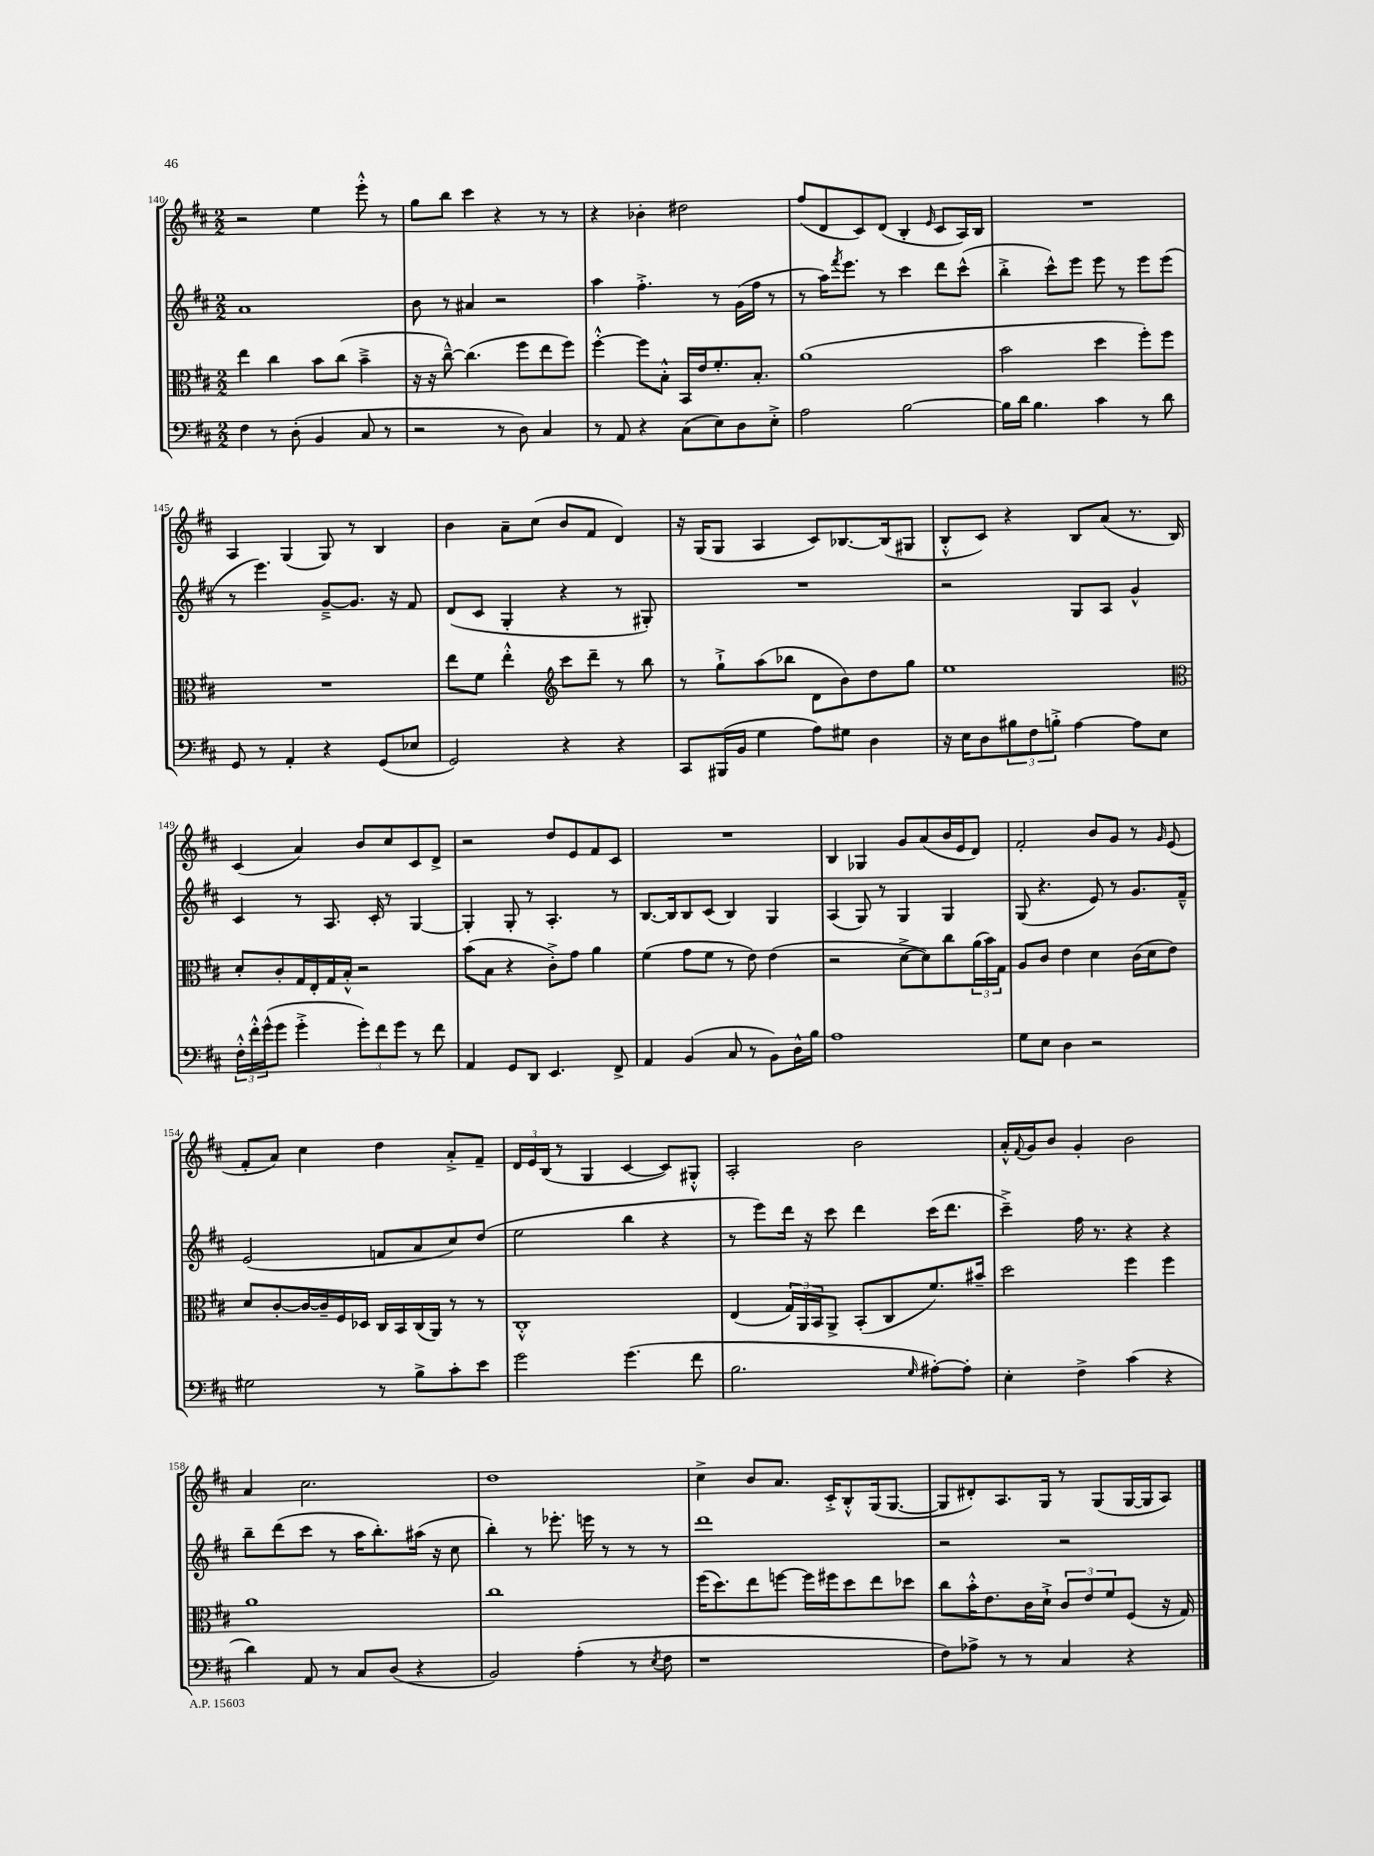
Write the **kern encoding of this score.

**kern	**kern	**kern	**kern
*staff4	*staff3	*staff2	*staff1
*clefF4	*clefC3	*clefG2	*clefG2
*k[f#c#]	*k[f#c#]	*k[f#c#]	*k[f#c#]
*M2/2	*M2/2	*M2/2	*M2/2
4F#	4ee	1a	2r
8r	4cc#	.	.
(8D'	.	.	.
4BB	8b	.	4ee
.	(8cc#	.	.
8C#	4b~^	.	8eee'^^
8r	.	.	8r
=	=	=	=
2r	16r	8b	8gg
.	16r	.	.
.	[8cc#~^^)	8r	8bb
.	(4.cc#]	4a#	4ccc#
8r	.	2r	4r
8D)	8ff#	.	.
4C#	8ee	.	8r
.	8ff#)	.	8r
=	=	=	=
8r	[4ff#'^^	4aa	4r
8AA	.	.	.
4r	8ff#]	4.ff#'^	4b-'
.	8B'^^	.	.
(8C#	16BB	.	2dd#
.	16e	.	.
8E)	8.f#'	8r	.
8D	.	(16g	.
.	8.B'	16ff#	.
8E'^	.	8r	.
=	=	=	=
2A	(1a	8r	(8ff#
.	.	16aa)	8d
.	.	8qfff#	.
.	.	8.eee	.
.	.	.	8c#)
.	.	8r	(8d
[2B	.	4ccc#	4B'
.	.	.	16qqe
.	.	8ddd	8c#
.	.	(8ccc#^^	16A)
.	.	.	16B
=	=	=	=
16B]	2b	4bb'^	1r
16d	.	.	.
4.B	.	.	.
.	.	8ccc#^^)	.
.	.	8eee	.
4c#	4dd	8eee	.
.	.	8r	.
8r	8ff#')	8eee	.
8d	8ff#	(8eee	.
=	=	=	=
8GG	1r	8r	4A
8r	.	4.eee)	.
4AA'	.	.	(4G
4r	.	[8g~^	8G)
.	.	8.g]	8r
(8GG	.	.	4B
.	.	16r	.
8E-	.	8f#	.
=	=	=	=
2GG)	8ee	(8d	4b
.	8f#	8c#	.
.	4ee'^^	4G'	8a~
.	.	.	(8cc#
*	*clefG2	*	*
4r	8ccc#	4r	8b
.	8ddd~	.	8f#
4r	8r	8r	4d)
.	8bb	8G#')	.
=	=	=	=
8CC#	8r	1r	16r
.	.	.	(16G
(16BBB#	8gg`^	.	8G
16BB	.	.	.
4G	(8aa	.	4A
.	8bb-	.	.
8A)	8d	.	8c#)
8G#	8b)	.	[8.B-
4D	8dd	.	.
.	.	.	(16B-]
.	8gg	.	8G#
=	=	=	=
16r	1ee	2r	8B'^^
16E	.	.	.
8D	.	.	8c#)
12B#	.	.	4r
12F#	.	.	.
12B'^	.	.	.
[4A	.	8G	8B
.	.	8A	(8a
8A]	.	4g^^	8.r
8E	.	.	.
.	.	.	16B)
=	=	=	=
*	*clefC3	*	*
24F#'^^	8d'	4c#	(4c#
24f#'^^	.	.	.
(24g^^	.	.	.
8g	8c#'	.	.
4g'^	16G	8r	4a)
.	16E'	.	.
.	16G	8.A	.
.	16B'^^	.	.
12g')	2r	.	8b
.	.	16c#'	.
12f#	.	.	.
.	.	8r	8cc#
12g	.	.	.
8r	.	[4G	8c#
8f#	.	.	8d^
=	=	=	=
4AA	(8b	4G']	2r
.	8B	.	.
8GG	4r	8G'	.
8DD	.	8r	.
4.EE	8c#'^)	4.A'	8dd
.	8g	.	8e
.	4a	.	8f#
8FF#^	.	8r	8c#
=	=	=	=
4AA	(4f#	[8.B	1r
.	.	16B]	.
(4BB	8g	8B	.
.	8f#	(8c#	.
8C#	8r	4B)	.
8r	8e)	.	.
8BB)	(4e	4G	.
16D^^	.	.	.
16B	.	.	.
=	=	=	=
1A	2r	(4A	4B
.	.	8G)	4G-
.	.	8r	.
.	[8d^	4G	8g
.	8d])	.	(8a
.	8cc#	4G	16b
.	.	.	16e
.	(24a	.	8d)
.	24b)	.	.
.	24G	.	.
=	=	=	=
8G	8A	(8G	2f#'
8E	8c#	4.r	.
4D	4e	.	.
2r	4d	8e)	8b
.	.	8r	8g
.	(16c#	8.g	8r
.	16d	.	.
.	.	.	16qqg
.	8e)	.	(8e
.	.	16f#~^^	.
=	=	=	=
2G#	8d	(2e	8f#'
.	[8c#'	.	8a)
.	16c#_	.	4cc#
.	16c#~]	.	.
.	16F#	.	.
.	16D-	.	.
8r	16C#	8f	4dd
.	16BB	.	.
8B^	(16C#	8a	.
.	16AA)	.	.
8c#'	8r	8cc#)	8a'^
8e	8r	(8dd	8f#~
=	=	=	=
2g	1C#'^^	2ee	24d
.	.	.	24e
.	.	.	(24B
.	.	.	8r
.	.	.	4G
(4.g	.	4bb	[4c#
.	.	4r	8c#])
8f#	.	.	8G#'^^
=	=	=	=
2.B	(4E	8r	2A'
.	.	8eee)	.
.	24G)	16ddd	.
.	24AA	.	.
.	.	16r	.
.	24BB	.	.
.	8AA^	8ccc#	.
.	(8BB'	4ddd	2b
.	8C#	.	.
16qqG	.	.	.
[8A#')	8.f#)	(16ccc#	.
.	.	8.ddd	.
8A#']	.	.	.
.	16b#~	.	.
=	=	=	=
4E'	2dd	4ccc#~^)	16a'^^
.	.	.	8qqf#
.	.	.	16g
.	.	.	8b
4F#^	.	16ff#	4g'
.	.	8.r	.
(4c#	4ff#	4r	2b
4r	4ff#	4r	.
=	=	=	=
4d)	1a	8bb~	4a
.	.	(8ddd	.
8AA	.	8ccc#	2.cc#
8r	.	8r	.
8C#	.	16aa	.
.	.	8.bb')	.
(8D	.	.	.
4r	.	(16aa#	.
.	.	16r	.
.	.	8cc#	.
=	=	=	=
2BB)	1cc#	4bb')	1dd
.	.	8r	.
.	.	8.eee-'	.
(4A'	.	.	.
.	.	16eee	.
.	.	8r	.
8r	.	8r	.
8qE	.	.	.
8F#	.	8r	.
=	=	=	=
1r	(16ff#	1ddd	4cc#^
.	8.dd)	.	.
.	8ee	.	8b
.	[8ff	.	8.a
.	16ff]	.	.
.	16ff#	.	16c#'^
.	8dd	.	8B'^^
.	8ee	.	(16G
.	.	.	[8.G
.	8dd-	.	.
=	=	=	=
8F#)	8cc#	2r	8G]
8A-^	16b'^^	.	8d#')
.	8.e	.	.
8r	.	.	8.A
8r	16c#	.	.
.	16d`^	.	16G
4C#	12c#	2r	8r
.	12e	.	.
.	.	.	(8G
.	12f#	.	.
4r	(8F#	.	[16G
.	.	.	16G]
.	16r	.	8A)
.	16G)	.	.
==	==	==	==
*-	*-	*-	*-
